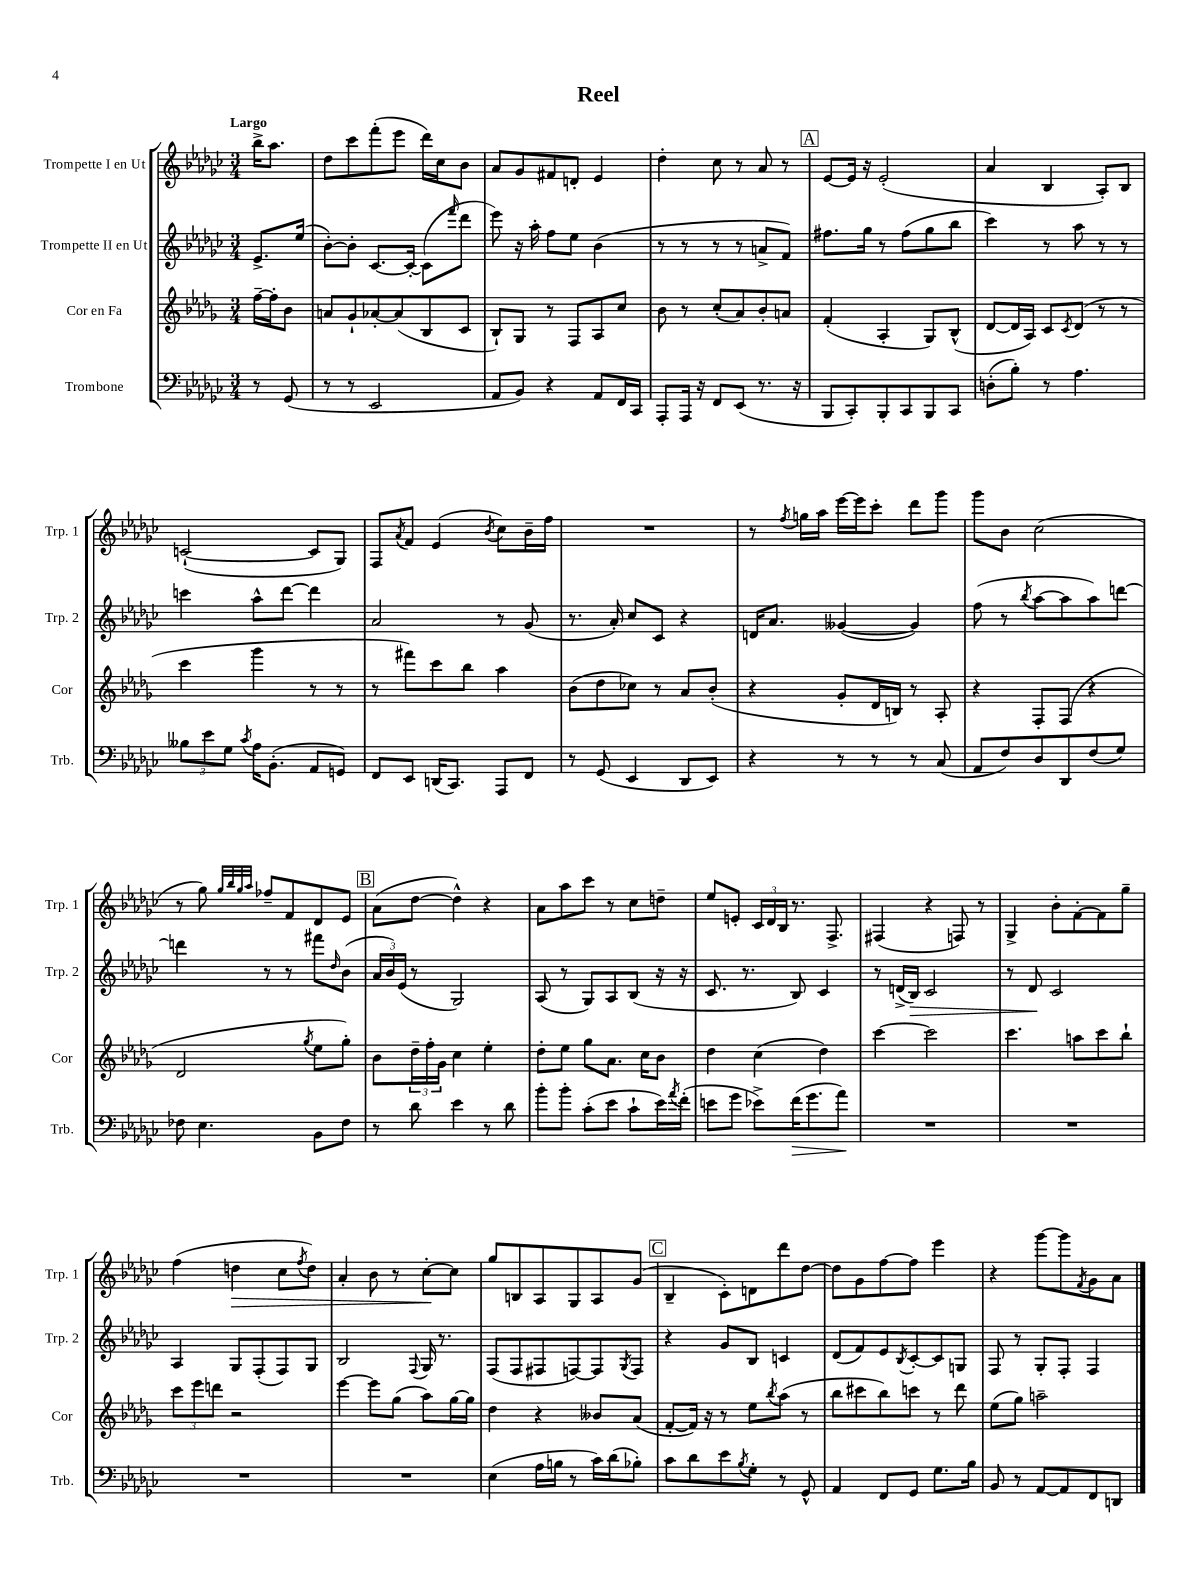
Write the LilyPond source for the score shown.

\header { title = "Reel" }
<<
\new StaffGroup <<
\new Staff = "s0" \with { instrumentName = "Trompette I en Ut" shortInstrumentName = "Trp. 1" } {
    \clef treble \key ges \major \numericTimeSignature \time 3/4 \partial 4 \tempo "Largo"
    bes''16-> aes''8. |
    des''8 ces'''8 f'''8-.( ees'''8 des'''16) ces''16 bes'8 |
    aes'8 ges'8 fis'8 d'8-. ees'4 |
    des''4-. ces''8 r8 aes'8 r8 |
    \mark \markup { \box "A" } ees'8~ ees'16 r16 ees'2-.( |
    aes'4 bes4 aes8-.) bes8 |
    c'2~-!( c'8 ges8) |
    f8 \acciaccatura { aes'8 } f'8 ees'4( \acciaccatura { bes'8 } ces''8) bes'16-- f''16 |
    R2. |
    r8 \acciaccatura { f''8 } g''16 aes''16 ees'''16~ ees'''16 ces'''8-. des'''8 ges'''8 |
    ges'''8 bes'8 ces''2( |
    r8 ges''8) \grace { ges''32 bes''32 ges''32 aes''32 } fes''8-- f'8 des'8 ees'8 |
    \mark \markup { \box "B" } aes'8( des''8~ des''4-^) r4 |
    aes'8 aes''8 ces'''8 r8 ces''8 d''8-- |
    ees''8 e'8-. \tuplet 3/2 { ces'16 des'16 bes16 } r8. f8.-> |
    fis4( r4 f8) r8 |
    ges4-> bes'8-. f'8~-. f'8 ges''8-- |
    f''4( d''4\> ces''8 \acciaccatura { f''8 } d''8) |
    aes'4-. bes'8 r8 ces''8~-.\! ces''8 |
    ges''8 b8 aes8 ges8 aes8 ges'8( |
    \mark \markup { \box "C" } bes4-- ces'8-.) d'8 des'''8 des''8~ |
    des''8 ges'8 f''8~ f''8 ees'''4 |
    r4 ges'''8~ ges'''8 \acciaccatura { f'8 } ges'8 aes'8 \bar "|." |
}
\new Staff = "s1" \with { instrumentName = "Trompette II en Ut" shortInstrumentName = "Trp. 2" } {
    \clef treble \key ges \major \numericTimeSignature \time 3/4 \partial 4
    ees'8.-> ees''16( |
    bes'8~-.) bes'8-. ces'8.~ ces'16~-. ces'8( \grace { f'''16 } des'''8 |
    ees'''8) r16 aes''16-. f''8 ees''8 bes'4( |
    r8 r8 r8 r8 a'8-> f'8) |
    \mark \markup { \box "A" } fis''8. ges''16 r8 fis''8( ges''8 bes''8 |
    ces'''4) r8 aes''8 r8 r8 |
    c'''4 aes''8-^ des'''8~ des'''4 |
    aes'2 r8 ges'8( |
    r8. aes'16-.) ces''8 ces'8 r4 |
    d'16 aes'8. geses'4~( geses'4) |
    f''8( r8 \acciaccatura { bes''8 } aes''8~ aes''8 aes''8) d'''8~ |
    d'''4 r8 r8 fis'''8 \grace { des''16 } bes'8( |
    \mark \markup { \box "B" } \tuplet 3/2 { aes'16 bes'16) ees'16( } r8 ges2) |
    aes8( r8 ges8) aes8 bes8( r16 r16 |
    ces'8. r8. bes8) ces'4 |
    r8 d'16->( bes16\>) ces'2 |
    r8 des'8\! ces'2 |
    aes4 ges8 f8-.( f8) ges8 |
    bes2 \appoggiatura { f8 } ges16 r8. |
    f8( f8 fis8 f8~) f8 \acciaccatura { ges8 } f8 |
    \mark \markup { \box "C" } r4 ges'8 bes8 c'4 |
    des'8( f'8) ees'8 \acciaccatura { bes8 } ces'8~-. ces'8 g8 |
    f8 r8 ges8-. f8-. f4 \bar "|." |
}
\new Staff = "s2" \with { instrumentName = "Cor en Fa" shortInstrumentName = "Cor" } {
    \clef treble \key des \major \numericTimeSignature \time 3/4 \partial 4
    f''16~-- f''16-. bes'8 |
    a'8 ges'8-! aes'8~-. aes'8( bes8 c'8 |
    bes8-!) ges8 r8 f8 aes8 c''8 |
    bes'8 r8 c''8-.( aes'8) bes'8-. a'8 |
    \mark \markup { \box "A" } f'4-.( aes4-. ges8) bes8-^( |
    des'8~ des'16 aes16) c'8 \acciaccatura { c'8 } des'8( r8 r8 |
    c'''4 ges'''4 r8 r8 |
    r8 fis'''8) c'''8 bes''8 aes''4 |
    bes'8( des''8 ces''8) r8 aes'8 bes'8-.( |
    r4 ges'8-. des'16 b16) r8 aes8-. |
    r4 f8-. f8( r4 |
    des'2 \acciaccatura { ges''8 } ees''8 ges''8-.) |
    \mark \markup { \box "B" } bes'8 \tuplet 3/2 { des''16-- f''16-. ges'16 } c''4 ees''4-. |
    des''8-. ees''8 ges''8 aes'8. c''16 bes'8 |
    des''4 c''4( des''4) |
    c'''4~ c'''2 |
    c'''4. a''8 c'''8 bes''8-! |
    \tuplet 3/2 { c'''8 ees'''8 d'''8 } r2 |
    ees'''4~ ees'''8 ges''8( aes''8) ges''16~ ges''16 |
    des''4 r4 beses'8 aes'8( |
    \mark \markup { \box "C" } f'8~-. f'16) r16 r8 ees''8 \acciaccatura { bes''8 } aes''8( r8 |
    bes''8 cis'''8 bes''8) c'''8 r8 des'''8 |
    ees''8( ges''8) a''2-- \bar "|." |
}
\new Staff = "s3" \with { instrumentName = "Trombone" shortInstrumentName = "Trb." } {
    \clef bass \key ges \major \numericTimeSignature \time 3/4 \partial 4
    r8 ges,8( |
    r8 r8 ees,2 |
    aes,8 bes,8) r4 aes,8 f,16 ces,16 |
    aes,,8-. aes,,16 r16 f,8 ees,8( r8. r16 |
    \mark \markup { \box "A" } bes,,8 ces,8-.) bes,,8-. ces,8 bes,,8 ces,8 |
    d8-.( bes8-.) r8 aes4. |
    \tuplet 3/2 { beses8 ees'8 ges8 } \acciaccatura { ces'8 } aes16 bes,8.-.( aes,8 g,8) |
    f,8 ees,8 d,16( ces,8.) aes,,8 f,8 |
    r8 ges,8( ees,4 des,8 ees,8) |
    r4 r8 r8 r8 ces8( |
    aes,8 f8) des8 des,8 f8( ges8) |
    fes8 ees4. bes,8 fes8 |
    \mark \markup { \box "B" } r8 des'8 ees'4 r8 des'8 |
    bes'8-. bes'8-. ces'8-.( ees'8 ces'8-! ees'16) \acciaccatura { aes'8 } f'16-.( |
    e'8 ges'8 ees'8->) f'16\>( ges'8. aes'8\!) |
    R2. |
    R2. |
    R2. |
    R2. |
    ees4( aes16 b16 r8 ces'16) des'16( bes8-.) |
    \mark \markup { \box "C" } ces'8 des'8 ees'8 \acciaccatura { bes8 } ges8-. r8 ges,8-^ |
    aes,4 f,8 ges,8 ges8. bes16 |
    bes,8 r8 aes,8~ aes,8 f,8 d,8 \bar "|." |
}
>>
>>
\layout { \context { \Score \remove "Bar_number_engraver" } }
